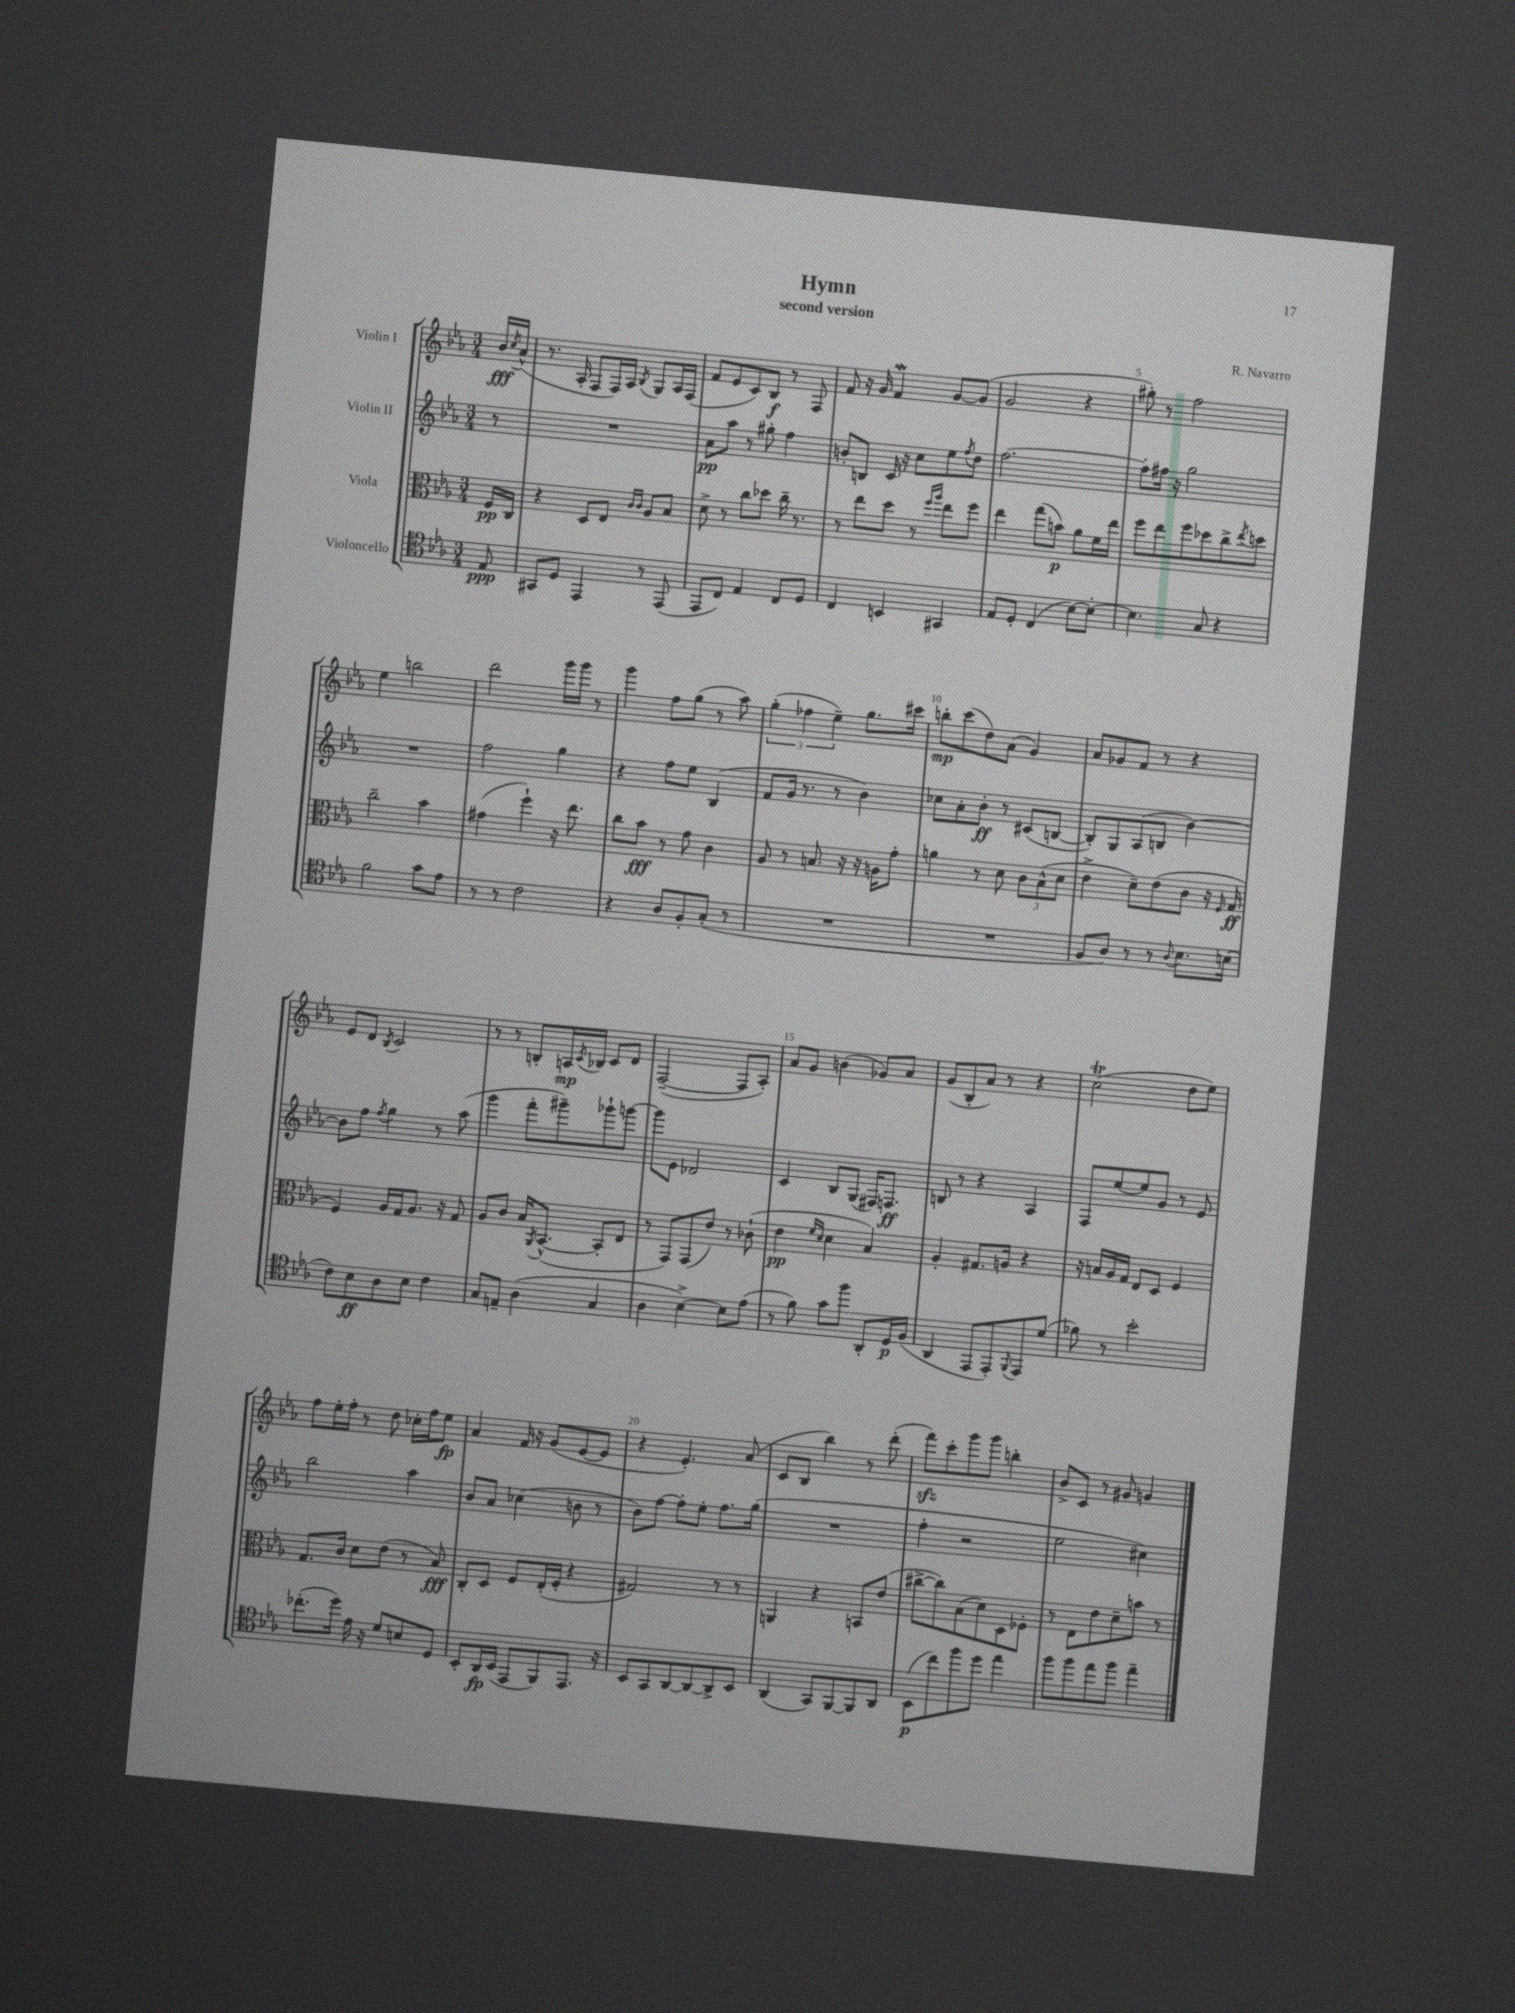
\header { title = "Hymn" composer = "R. Navarro" subtitle = "second version" }
<<
\new StaffGroup <<
\new Staff = "s0" \with { instrumentName = "Violin I" } {
    \clef treble \key ees \major \numericTimeSignature \time 3/4 \partial 8
    bes'16\fff \acciaccatura { c''8 } aes'16-^( |
    r8. aes16-. f8 f16) aes16 \acciaccatura { bes8 } g8 aes16 f16( |
    f'8 ees'8 c'8) bes8\f r8 f8 |
    f'8 r16 g'16 f'4\mordent g'8~ g'8( |
    g'2 r4 |
    gis''8-.) r8 f''2 |
    ees''4 b''2 |
    d'''2 g'''16 g'''16 r8 |
    g'''4 f''8 g''8( r8 aes''8) |
    \tuplet 3/2 { g''4-.( fes''4 ees''4--) } g''8. cis'''16 |
    b''8-.\mp c'''8( d''8) aes'8( g'4) |
    aes'8 ges'8 f'8 r8 r4 |
    ees'8 d'8 \acciaccatura { bes8 } c'2 |
    r8 r8 b8-. a16\mp \acciaccatura { c'8 } bes16 c'8 d'8 |
    f2~--( f8 aes8-.) |
    aes'8 g'8 b'4( ges'8) aes'8 |
    g'8( bes8-. aes'8) r8 r4 |
    c''2\trill( d''8 ees''8) |
    f''8 ees''16-. f''16-. r8 d''8 ces''16-. f''16 ees''8\fp |
    aes'4 f'16 r16 g'8( ees'8~ ees'8 |
    r4 ees'4.-.) aes'8( |
    c'8 bes8 bes''4) r8 d'''8-.( |
    f'''8\sfz) c'''8-. g'''8 g'''8 b''4-. |
    bes'8-> c'8 r8 gis'8 g'4 \bar "|." |
}
\new Staff = "s1" \with { instrumentName = "Violin II" } {
    \clef treble \key ees \major \numericTimeSignature \time 3/4 \partial 8
    r8 |
    R2. |
    aes'8\pp aes''8 r8 gis''8-. f''4 |
    b'8-. b8 c'16 r16 c''8 ees''8 \acciaccatura { f''8 } d''8 |
    f''2.~ |
    f''8-. fis''16 r16 g''2 |
    R2. |
    f''2 g''4 |
    r4 f''8 ees''8 bes4( |
    f'8 g'16 r8. r8 bes'4) |
    ces''8 aes'8-. bes'8-.\ff r8 cis'8( b8~ |
    b8-.) g8 aes8( b8 bes'4~) |
    bes'8 f''8 \acciaccatura { f''8 } g''4 r8 aes''8( |
    g'''4 f'''8-. gis'''8--) ges'''8-! g'''8~ |
    g'''8 ees'8 des'2 |
    c'4 bes8 g8( fis16) f8.\ff |
    b8 r8 r4 aes4 |
    f8 ees''8~ ees''8 g'8 r8 ees'8 |
    bes''2 aes''4 |
    bes'8 aes'8 ces''4( b'8 r8 |
    bes'8) f''8~ f''8-. ees''8-. f''8. g''16( |
    R2. |
    f''4-. r2 |
    ees''2 cis''4) \bar "|." |
}
\new Staff = "s2" \with { instrumentName = "Viola" } {
    \clef alto \key ees \major \numericTimeSignature \time 3/4 \partial 8
    f16\pp c16 |
    r4 d8 ees8 \grace { c'16 c'16 } aes8 bes8 |
    d'8-> r8 c''8 des''8 c''16-- r8. |
    r8 ees''8 d''8 r8 \grace { f''16 aes''16 } ees''8 f''8 |
    ees''4 g''8( b'8\p) aes'8 f'16 ees''16 |
    f''8 ees''8 f''8 des''8 c''8-> \acciaccatura { ees''8 } d''8 |
    c''2-- bes'4 |
    gis'4( f''4-!) r16 ees''8. |
    c''8 bes'8\fff r8 g'8 c'4 |
    aes8 r8 b8. r16 r16 a16 g'8-. |
    a'4 r8 d'8 \tuplet 3/2 { c'8 bes8-^( d'8 } |
    ees'4-> d'8--) ees'8( c'8 r16 \grace { f16 } g16\ff |
    f4) aes16 g16 aes8. r16 g8 |
    aes8 c'8 bes16 \acciaccatura { aes,8 } bes,8.~-^( bes,8-. ees8 |
    r8 g,8) g,8( ees'8) r8 ces'8-!( |
    ees'4\pp \grace { f'16 d'16 } d'4 bes4) |
    aes4-. gis8. a16 r4 |
    r16 b16 aes16 g16 ees8 d8 f4 |
    g8. c'16 d'8 ees'8( r8 bes8\fff) |
    c8-. d8 f8 ees16-.( f16-. r4 |
    gis2) r8 r8 |
    a,4 r4 b,8 ees'8( |
    cis''8~-> cis''8) bes8( d'8) d8 fes8-. |
    r8 ees8 ees'8 d'8-- b'8 r8 \bar "|." |
}
\new Staff = "s3" \with { instrumentName = "Violoncello" } {
    \clef tenor \key ees \major \numericTimeSignature \time 3/4 \partial 8
    ees8\ppp |
    gis,8 d8 ees,4 r8 ees,8( |
    ees,8 c8) ees4 c8 d8 |
    c4 b,4 gis,4 |
    ees8 d8-. c4( bes8~) bes8~-. |
    bes4. g8 r4 |
    f'2 g'8 ees'8 |
    r8 r8 c'2 |
    r4 aes8 f8-. g8-.( r8 |
    R2. |
    R2. |
    f8 aes8) r8 r8 \appoggiatura { aes8 } bes8. b16( |
    c'8) bes8\ff aes8 bes8 c'4 |
    g8 e8-- aes4( g4 |
    aes4 bes4~->) bes8 ees'8( |
    r8 f'8) g'8 f''8 aes,8-. d16\p f16( |
    aes,4 ees,8 ees,8-.) \appoggiatura { f,8 } ees,8 d'8( |
    fes'8) r8 bes'2-. |
    ces''8.-.( d''16) ees'16 r16 d'8 b8 d8 |
    bes,8-. aes,16\fp bes,16( ees,8 f,8) ees,8. r16 |
    bes,8 g,8 aes,8~ aes,8~ aes,8-> bes,8 |
    aes,4( g,8) f,8~ f,8 aes,8 |
    bes,8\p( c''8) f''8 d''8 ees''4 |
    f''8 f''8 ees''8 f''8 ees''4-- \bar "|." |
}
>>
>>
\layout { \context { \Score \override BarNumber.break-visibility = ##(#f #t #t) barNumberVisibility = #(every-nth-bar-number-visible 5) } }
